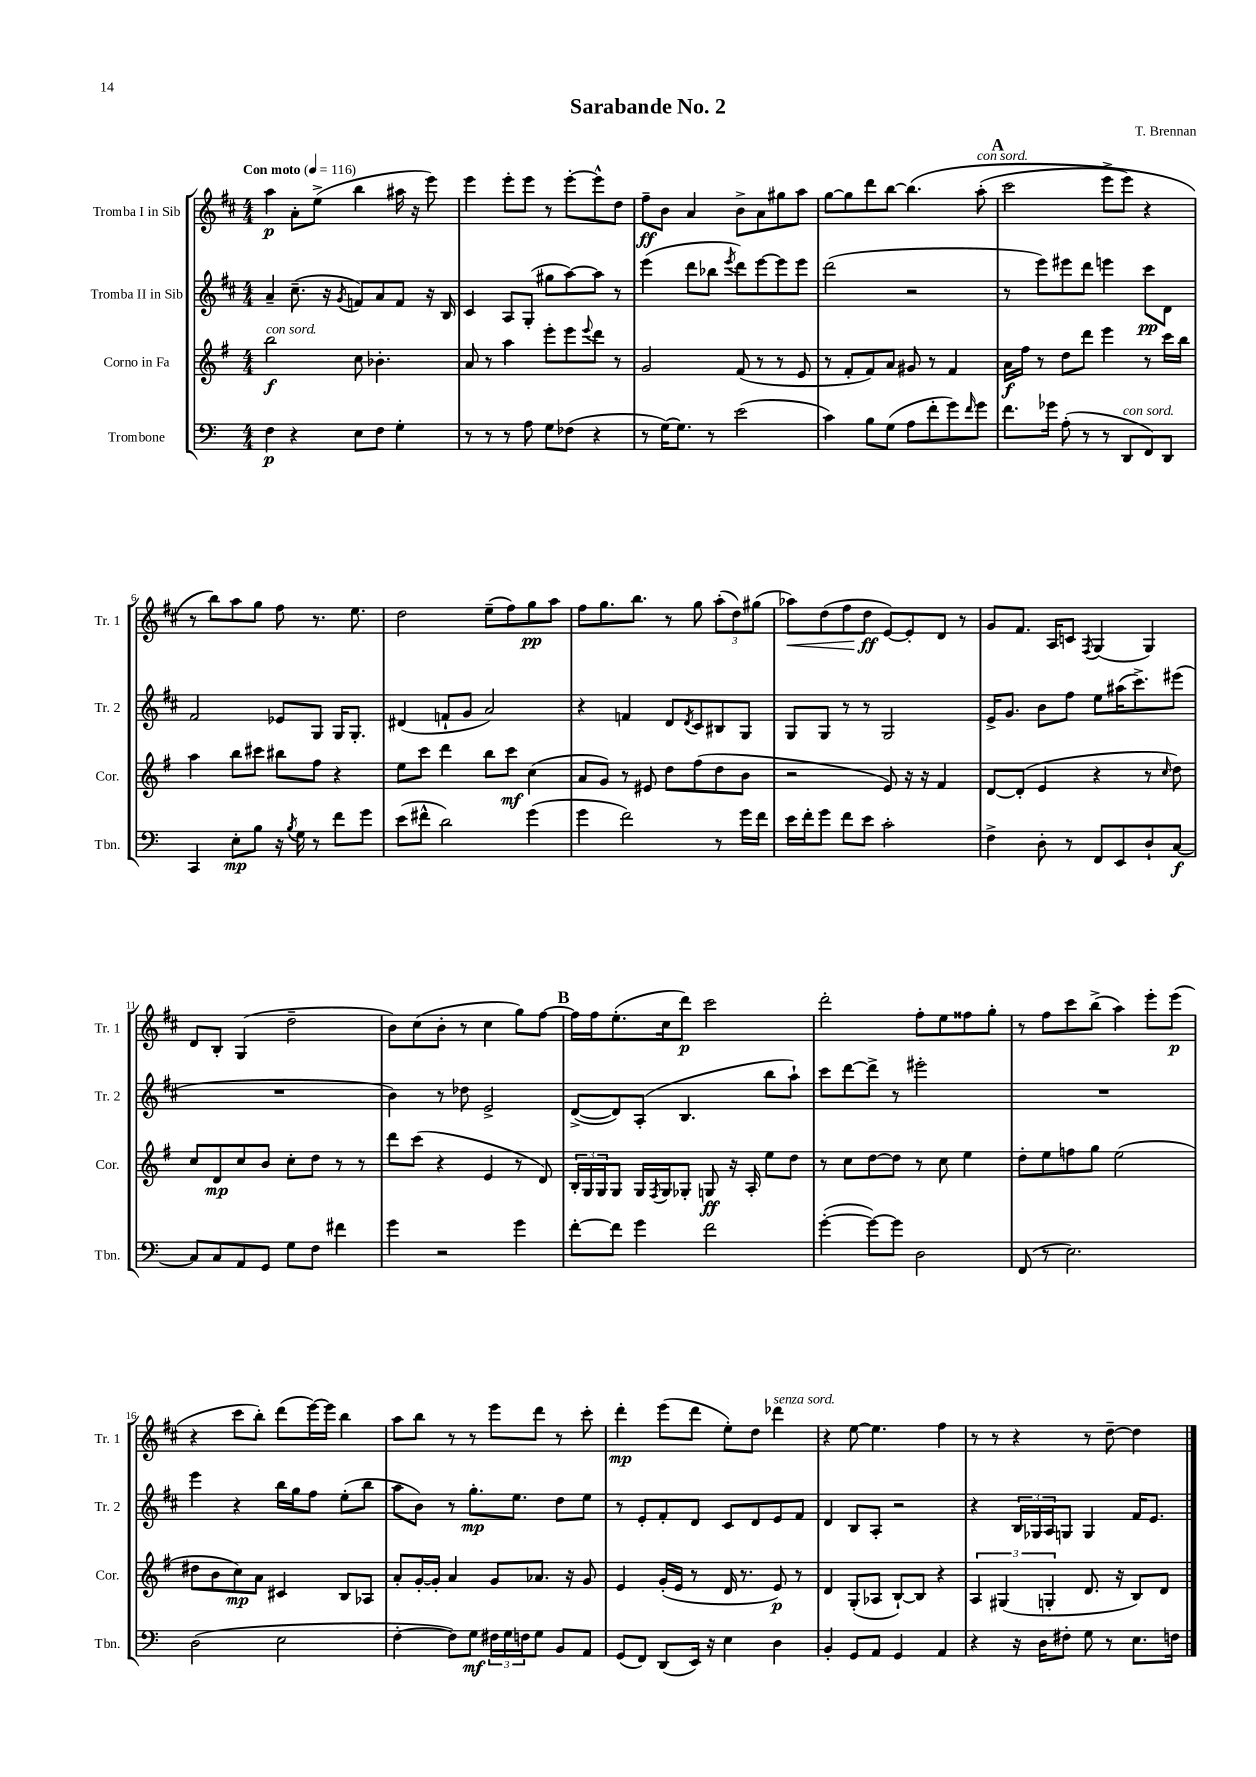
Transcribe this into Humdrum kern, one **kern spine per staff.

**kern	**dynam	**kern	**dynam	**kern	**dynam	**kern	**dynam
*part4	*part4	*part3	*part3	*part2	*part2	*part1	*part1
*staff4	*staff4	*staff3	*staff3	*staff2	*staff2	*staff1	*staff1
*I"Trombone	*	*I"Corno in Fa	*	*I"Tromba II in Sib	*	*I"Tromba I in Sib	*
*I'Tbn.	*	*I'Cor.	*	*I'Tr. 2	*	*I'Tr. 1	*
*clefF4	*	*clefG2	*	*clefG2	*	*clefG2	*
*k[]	*	*k[f#]	*	*k[f#c#]	*	*k[f#c#]	*
*M4/4	*	*M4/4	*	*M4/4	*	*M4/4	*
*MM116	*	*MM116	*	*MM116	*	*MM116	*
=1	=1	=1	=1	=1	=1	=1	=1
!	!	!	!	!	!	!LO:TX:a:B:t=Con moto	!
!	!	!LO:TX:a:i:t=con sord.	!	!	!	!	!
4F\	p	2bb\	f	4a~/	.	4aa\	p
4r	.	.	.	(8.cc#~\	.	8a'\L	.
.	.	.	.	.	.	(8ee^\J	.
.	.	.	.	16r	.	.	.
.	.	.	.	8qg/	.	.	.
8E\L	.	8cc\	.	8fn/L)	.	4bb\	.
8F\J	.	4.b-X'\	.	8a/	.	.	.
4G'\	.	.	.	8f/J	.	16aa#X\	.
.	.	.	.	.	.	16r	.
.	.	.	.	16r	.	8eee\)	.
.	.	.	.	16B/	.	.	.
=2	=2	=2	=2	=2	=2	=2	=2
8r	.	8a/	.	4c#/	.	4eee\	.
8r	.	8r	.	.	.	.	.
8r	.	4aa\	.	8A/L	.	8eee'\L	.
8A\	.	.	.	(8G'/J	.	8eee\J	.
8G\L	.	8eee'\L	.	8gg#X\L	.	8r	.
(8F-X\J	.	8eee\	.	[8aa\)	.	[8eee'\L	.
.	.	8qqeee/	.	.	.	.	.
4r	.	8ddd\J	.	8aa\J]	.	8eee^^\]	.
.	.	8r	.	8r	.	8dd\J	.
=3	=3	=3	=3	=3	=3	=3	=3
8r	.	2g/	.	(4eee\	.	8ff#~\L	ff
[16G\KL)	.	.	.	.	.	8b\J	.
8.G\J]	.	.	.	.	.	.	.
.	.	.	.	8ddd\L	.	4a/	.
8r	.	.	.	8bb-X\J	.	.	.
.	.	.	.	8qeee/	.	.	.
(2e\	.	(8f#/	.	8ddd\L)	.	8b^\L	.
.	.	8r	.	[8eee\	.	8a\	.
.	.	8r	.	8eee\]	.	8gg#X\	.
.	.	8e/	.	8eee\J	.	8aa\J	.
=4	=4	=4	=4	=4	=4	=4	=4
4c\)	.	8r	.	(2ddd\	.	[8gg\L	.
.	.	8f#'/L	.	.	.	8gg\]	.
8B\L	.	8f#/)	.	.	.	8ddd\	.
(8G\J	.	8a/J	.	.	.	[8bb\J	.
8A\L	.	8g#X/	.	2r	.	(4.bb\]	.
8f'\	.	8r	.	.	.	.	.
8g\)	.	4f#/	.	.	.	.	.
16qqf/	.	.	.	.	.	.	.
!	!	!	!	!	!	!LO:TX:a:i:t=con sord.	!
8g\J	.	.	.	.	.	(8aa'\	.
!!LO:REH:place=s1:t=A
=5	=5	=5	=5	=5	=5	=5	=5
8.f\L	.	16a\LL	f	8r	.	2ccc#\	.
.	.	16ff#\JJ	.	.	.	.	.
.	.	8r	.	8eee\L)	.	.	.
16g-X\Jk	.	.	.	.	.	.	.
(8A'\	.	8dd\L	.	8eee#X\	.	.	.
8r	.	8ddd\J	.	8ddd\J	.	.	.
8r	.	4eee\	.	4eeen\	.	8eee^\L	.
!LO:TX:a:i:t=con sord.	!	!	!	!	!	!	!
8DD/L	.	.	.	.	.	8eee\J)	.
8FF/)	.	8r	.	8ccc#\L	pp	4r	.
8DD/J	.	16ccc\LL	.	8d\J	.	.	.
.	.	16bb\JJ	.	.	.	.	.
!!LO:LB:g=z
=6	=6	=6	=6	=6	=6	=6	=6
4CC/	.	4aa\	.	2f#/	.	8r	.
.	.	.	.	.	.	8bb\L)	.
8E'\L	mp	8bb\L	.	.	.	8aa\	.
8B\J	.	8ccc#X\J	.	.	.	8gg\J	.
16r	.	8bb#X\L	.	8e-X/L	.	8ff#\	.
8qB/	.	.	.	.	.	.	.
16G\	.	.	.	.	.	.	.
8r	.	8ff#\J	.	8G/J	.	8.r	.
8f\L	.	4r	.	16G/KL	.	.	.
.	.	.	.	8.G'/J	.	8.ee\	.
8g\J	.	.	.	.	.	.	.
=7	=7	=7	=7	=7	=7	=7	=7
(8e\L	.	8ee\L	.	(4d#X/	.	2dd\	.
8f#X^^\J	.	8ccc\J	.	.	.	.	.
2d\)	.	4ddd\	.	8fn`/L	.	.	.
.	.	.	.	8g/J	.	.	.
.	.	8bb\L	.	2a/)	.	(8ee~\L	.
.	.	8ccc\J	mf	.	.	8ff#\)	.
(4g\	.	(4cc\	.	.	.	8gg\	pp
.	.	.	.	.	.	8aa\J	.
=8	=8	=8	=8	=8	=8	=8	=8
4g\	.	8a/L	.	4r	.	8ff#\L	.
.	.	8g/J)	.	.	.	8.gg\	.
2f\)	.	8r	.	4fn/	.	.	.
.	.	.	.	.	.	8.bb\J	.
.	.	8e#X/	.	.	.	.	.
.	.	8dd\L	.	8d/L	.	8r	.
.	.	.	.	8qd/	.	.	.
.	.	(8ff#\	.	8c#/	.	8gg\	.
8r	.	8dd\	.	8B#X/	.	(12aa'\L	.
.	.	.	.	.	.	12dd\)	.
16g\LL	.	8b\J	.	8G/J	.	.	.
.	.	.	.	.	.	(12gg#X\J	.
16f\JJ	.	.	.	.	.	.	.
=9	=9	=9	=9	=9	=9	=9	=9
!	!	!	!	!	!	!	!LO:HP:b
16e\LL	.	2r	.	8G/L	.	8aa-X\L)	<
16f'\J	.	.	.	.	.	.	.
8g\J	.	.	.	8G/J	.	(8dd\	.
8f\L	.	.	.	8r	.	8ff#\	.
8e\J	.	.	.	8r	.	8dd\J	ff
2c'\	.	8e/)	.	2G/	.	[8e/L)	[
.	.	16r	.	.	.	8e'/]	.
.	.	16r	.	.	.	.	.
.	.	4f#/	.	.	.	8d/J	.
.	.	.	.	.	.	8r	.
=10	=10	=10	=10	=10	=10	=10	=10
4F^\	.	[8d/L	.	16e^/KL	.	8g/L	.
.	.	.	.	8.g/J	.	.	.
.	.	(8d'/J]	.	.	.	8.f#/J	.
8D'\	.	4e/	.	8b\L	.	.	.
.	.	.	.	.	.	16A/KL	.
8r	.	.	.	8ff#\J	.	8cn/J	.
.	.	.	.	.	.	8qF#/	.
8FF/L	.	4r	.	8ee\L	.	(4G/	.
8EE/	.	.	.	(16aa#X\K	.	.	.
.	.	.	.	8.ccc#^\)	.	.	.
8D`/	.	8r	.	.	.	4G/)	.
.	.	16qqcc/	.	.	.	.	.
[8C/J	f	8dd\)	.	(8eee#X\J	.	.	.
!!LO:LB:g=z
=11	=11	=11	=11	=11	=11	=11	=11
8C/L]	.	8cc/L	.	1r	.	8d/L	.
8C/	.	8d/	mp	.	.	8B'/J	.
8AA/	.	8cc/	.	.	.	(4G/	.
8GG/J	.	8b/J	.	.	.	.	.
8G\L	.	8cc'\L	.	.	.	2dd~\	.
8F\J	.	8dd\J	.	.	.	.	.
4f#X\	.	8r	.	.	.	.	.
.	.	8r	.	.	.	.	.
=12	=12	=12	=12	=12	=12	=12	=12
4g\	.	8ddd\L	.	4b\)	.	8b\L)	.
.	.	(8ccc\J	.	.	.	(8cc#\	.
2r	.	4r	.	8r	.	8b'\J	.
.	.	.	.	8dd-X\	.	8r	.
.	.	4e/	.	2e^/	.	4cc#\	.
4g\	.	8r	.	.	.	8gg\L)	.
.	.	8d/)	.	.	.	[8ff#\J	.
!!LO:REH:place=s1:t=B
=13	=13	=13	=13	=13	=13	=13	=13
[8f'\L	.	24B'/LL	.	([8d^/L	.	16ff#\LL]	.
.	.	24G/	.	.	.	.	.
.	.	.	.	.	.	16ff#\J	.
.	.	24G/J	.	.	.	.	.
8f\J]	.	8G/J	.	8d/])	.	(8.ee'\	.
4g\	.	16G/LL	.	(8A'/J	.	.	.
.	.	8qF#/	.	.	.	.	.
.	.	16G/J	.	.	.	16cc#\k	.
.	.	8G-X'/J	.	4.B/	.	8ddd\J)	p
2f\	.	8Gn/	ff	.	.	2ccc#\	.
.	.	16r	.	.	.	.	.
.	.	16A'/	.	.	.	.	.
.	.	8ee\L	.	8bb\L	.	.	.
.	.	8dd\J	.	8aa`\J)	.	.	.
=14	=14	=14	=14	=14	=14	=14	=14
([4g'\	.	8r	.	8ccc#\L	.	2ddd'\	.
.	.	8cc\L	.	[8ddd\	.	.	.
8g\L_)	.	[8dd\	.	8ddd^\J]	.	.	.
8g\J]	.	8dd\J]	.	8r	.	.	.
2D\	.	8r	.	2eee#X'\	.	8ff#'\L	.
.	.	8cc\	.	.	.	8ee\	.
.	.	4ee\	.	.	.	8ff##X\	.
.	.	.	.	.	.	8gg'\J	.
=15	=15	=15	=15	=15	=15	=15	=15
(8FF/	.	8dd'\L	.	1r	.	8r	.
8r	.	8ee\	.	.	.	8ff#\L	.
2.E\)	.	8ffn\	.	.	.	8ccc#\	.
.	.	8gg\J	.	.	.	(8bb^\J	.
.	.	(2ee\	.	.	.	4aa\)	.
.	.	.	.	.	.	8eee'\L	.
.	.	.	.	.	.	(8eee\J	p
!!LO:LB:g=z
=16	=16	=16	=16	=16	=16	=16	=16
(2D\	.	8dd#X\L	.	4eee\	.	4r	.
.	.	8b\	.	.	.	.	.
.	.	8cc\)	mp	4r	.	8ccc#\L	.
.	.	8a\J	.	.	.	8bb'\J)	.
2E\	.	4c#X/	.	16bb\LL	.	(8ddd\L	.
.	.	.	.	16gg\J	.	.	.
.	.	.	.	8ff#\J	.	[16eee\L)	.
.	.	.	.	.	.	16eee\JJ]	.
.	.	8B/L	.	(8ee'\L	.	4bb\	.
.	.	8A-X/J	.	8bb\J	.	.	.
=17	=17	=17	=17	=17	=17	=17	=17
[4F'\	.	8a'/L	.	8aa\L	.	8aa\L	.
.	.	[16g'/L	.	8b\J)	.	8bb\J	.
.	.	16g'/JJ]	.	.	.	.	.
8F\L])	.	4a/	.	8r	.	8r	.
8G\J	mf	.	.	8.gg'\L	mp	8r	.
24F#X\LL	.	8g/L	.	.	.	8eee\L	.
24G\	.	.	.	.	.	.	.
.	.	.	.	8.ee\J	.	.	.
24Fn\J	.	.	.	.	.	.	.
8G\J	.	8.a-X/J	.	.	.	8ddd\J	.
8BB/L	.	.	.	8dd\L	.	8r	.
.	.	16r	.	.	.	.	.
8AA/J	.	8g/	.	8ee\J	.	8ccc#'\	.
=18	=18	=18	=18	=18	=18	=18	=18
(8GG/L	.	4e/	.	8r	.	4ddd'\	mp
8FF/J)	.	.	.	8e'/L	.	.	.
(8DD/L	.	(16g'/LL	.	8f#'/	.	(8eee\L	.
.	.	16e/JJ	.	.	.	.	.
16EE/Jk)	.	8r	.	8d/J	.	8ddd\J	.
16r	.	.	.	.	.	.	.
4E\	.	16d/	.	8c#/L	.	8ee'\L)	.
.	.	8.r	.	.	.	.	.
.	.	.	.	8d/	.	8dd\J	.
!	!	!	!	!	!	!LO:TX:a:i:t=senza sord.	!
4D\	.	8e/)	p	8e/	.	4ddd-X\	.
.	.	8r	.	8f#/J	.	.	.
=19	=19	=19	=19	=19	=19	=19	=19
4BB'/	.	4d/	.	4d/	.	4r	.
8GG/L	.	(8G'/L	.	8B/L	.	[8ee\	.
8AA/J	.	8A-X/J	.	8A'/J	.	4.ee\]	.
4GG/	.	[8B`/L)	.	2r	.	.	.
.	.	8B/J]	.	.	.	.	.
4AA/	.	4r	.	.	.	4ff#\	.
=20	=20	=20	=20	=20	=20	=20	=20
4r	.	6A/	.	4r	.	8r	.
.	.	.	.	.	.	8r	.
.	.	(6G#X/	.	.	.	.	.
16r	.	.	.	24B/LL	.	4r	.
.	.	.	.	24G-X/	.	.	.
16D\KL	.	.	.	.	.	.	.
.	.	6Gn'/	.	24A/J	.	.	.
8F#X'\J	.	.	.	8Gn/J	.	.	.
8G\	.	8.d/	.	4G/	.	8r	.
8r	.	.	.	.	.	[8dd~\	.
.	.	16r	.	.	.	.	.
8.E\L	.	8B/L)	.	16f#/KL	.	4dd\]	.
.	.	.	.	8.e/J	.	.	.
.	.	8d/J	.	.	.	.	.
16Fn\Jk	.	.	.	.	.	.	.
==	==	==	==	==	==	==	==
*-	*-	*-	*-	*-	*-	*-	*-
